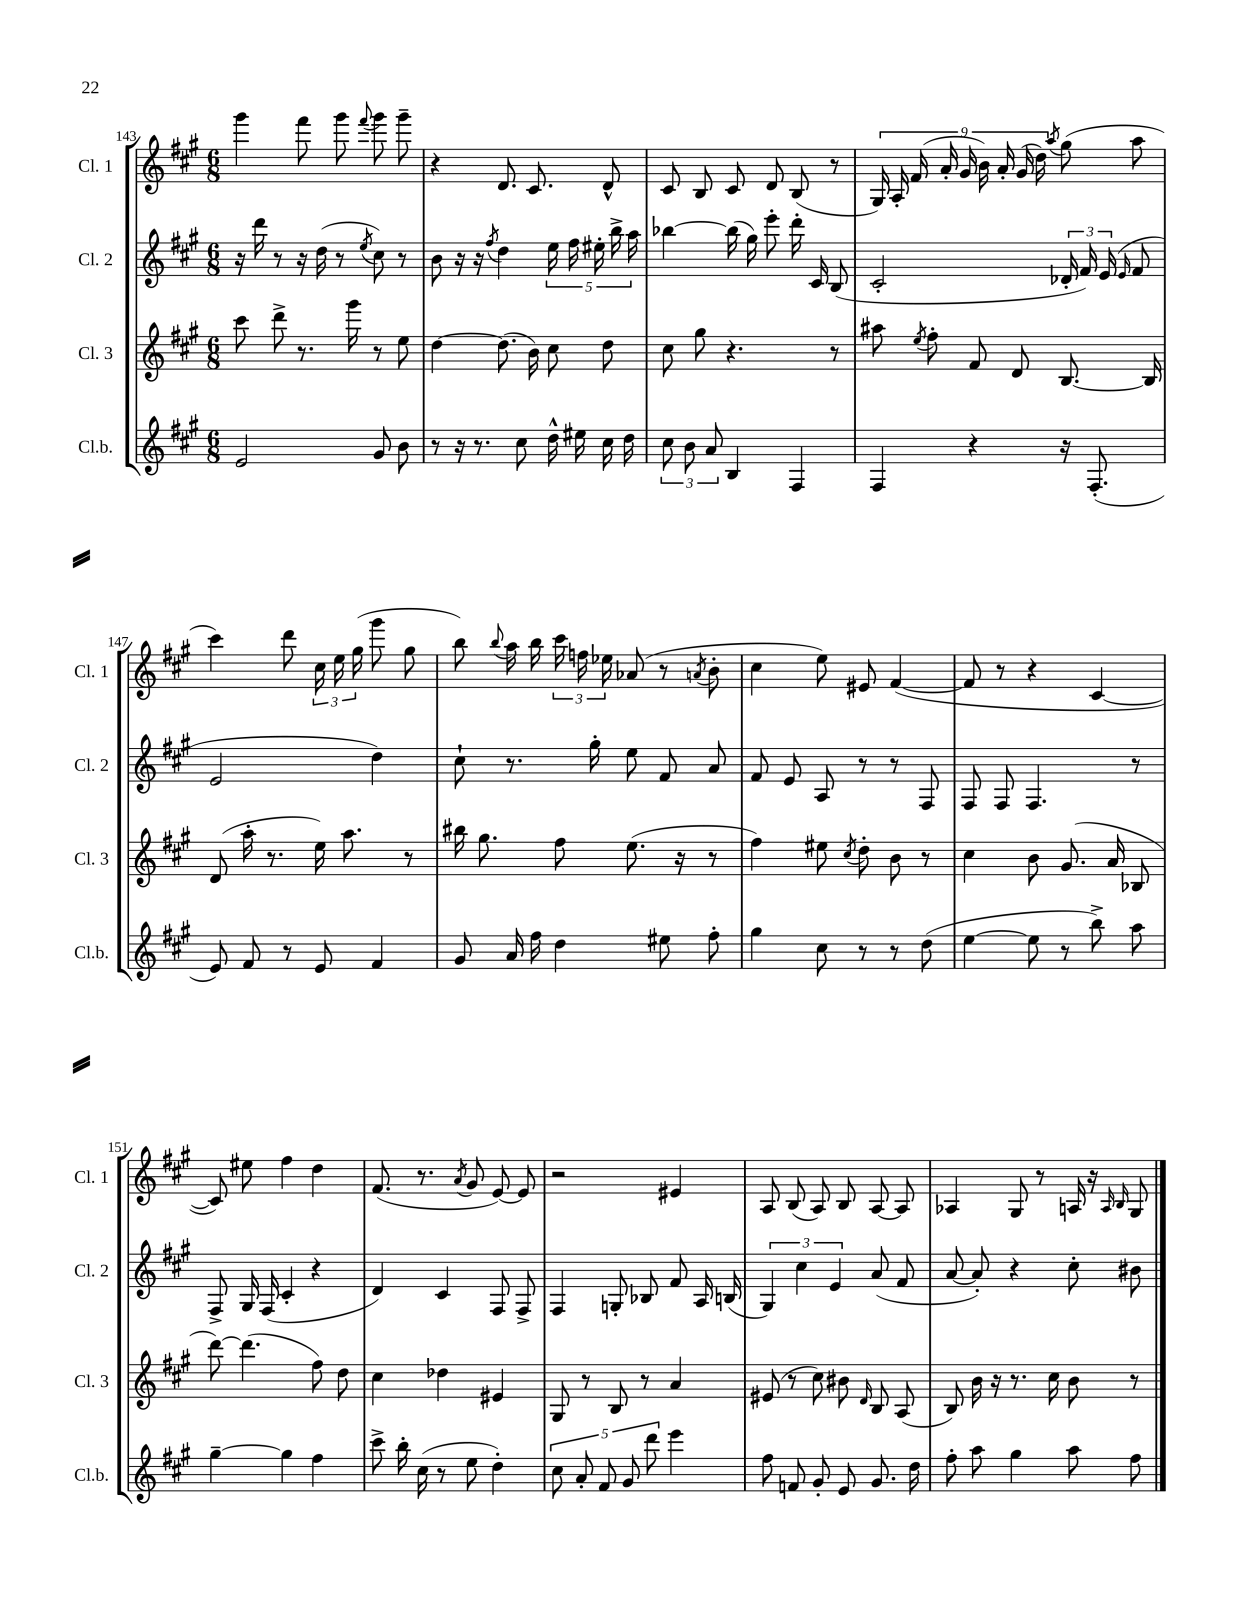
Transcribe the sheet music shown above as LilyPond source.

<<
\new StaffGroup <<
\new Staff = "s0" \with { instrumentName = "Cl. 1" shortInstrumentName = "Cl. 1" } {
    \clef treble \key a \major \numericTimeSignature \time 6/8
    \autoBeamOff gis'''4 fis'''8 gis'''8 \appoggiatura { fis'''8 } gis'''8 gis'''8-- |
    r4 d'8. cis'8. d'8-^ |
    cis'8 b8 cis'8 d'8 b8( r8 |
    \tuplet 9/8 { gis16) a16-. fis'16( a'16-. gis'16 b'16) a'16-. gis'16( d''16) } \acciaccatura { a''8 } gis''8( a''8 |
    cis'''4) d'''8 \tuplet 3/2 { cis''16 e''16 gis''16( } gis'''8 gis''8 |
    b''8) \appoggiatura { b''8 } a''16 b''16 \tuplet 3/2 { cis'''16 f''16 ees''16 } aes'8( r8 \acciaccatura { a'8 } b'8-. |
    cis''4 e''8) eis'8 fis'4~( |
    fis'8 r8 r4 cis'4~ |
    cis'8) eis''8 fis''4 d''4 |
    fis'8.( r8. \acciaccatura { a'8 } gis'8 e'8~) e'8 |
    r2 eis'4 |
    a8 b8( a8) b8 a8~ a8 |
    aes4 gis8 r8 a16 r16 \grace { a16 b16 } gis8 \bar "|." |
}
\new Staff = "s1" \with { instrumentName = "Cl. 2" shortInstrumentName = "Cl. 2" } {
    \clef treble \key a \major \numericTimeSignature \time 6/8
    \autoBeamOff r16 d'''16 r8 r16 d''16( r8 \acciaccatura { e''8 } cis''8) r8 |
    b'8 r16 r16 \acciaccatura { fis''8 } d''4 \tuplet 5/4 { e''16 fis''16 eis''16-. b''16-> a''16 } |
    bes''4~ bes''16( gis''16) e'''8-. d'''16-. cis'16 b8( |
    cis'2-. \tuplet 3/2 { des'16-. fis'16) e'16( } \grace { e'16 } fis'8 |
    e'2 d''4) |
    cis''8-! r8. gis''16-. e''8 fis'8 a'8 |
    fis'8 e'8 a8 r8 r8 fis8 |
    fis8 fis8 fis4. r8 |
    fis8-> gis16 fis16( cis'4-. r4 |
    d'4) cis'4 fis8 fis8-> |
    fis4 g8-. bes8 fis'8 a16 b16( |
    \tuplet 3/2 { gis4) cis''4 e'4 } a'8( fis'8 |
    a'8~ a'8-.) r4 cis''8-. bis'8 \bar "|." |
}
\new Staff = "s2" \with { instrumentName = "Cl. 3" shortInstrumentName = "Cl. 3" } {
    \clef treble \key a \major \numericTimeSignature \time 6/8
    \autoBeamOff cis'''8 d'''8-> r8. gis'''16 r8 e''8 |
    d''4~ d''8.( b'16) cis''8 d''8 |
    cis''8 gis''8 r4. r8 |
    ais''8 \acciaccatura { e''8 } fis''8-. fis'8 d'8 b8.~ b16 |
    d'8( a''16-. r8. e''16) a''8. r8 |
    bis''16 gis''8. fis''8 e''8.( r16 r8 |
    fis''4) eis''8 \acciaccatura { cis''8 } d''8-. b'8 r8 |
    cis''4 b'8 gis'8.( a'16 bes8 |
    d'''8~) d'''4.( fis''8) d''8 |
    cis''4 des''4 eis'4 |
    gis8 r8 b8 r8 a'4 |
    eis'8( r8 cis''8) bis'8 \grace { d'16 } b8 a8( |
    b8) b'16 r16 r8. cis''16 b'8 r8 \bar "|." |
}
\new Staff = "s3" \with { instrumentName = "Cl.b." shortInstrumentName = "Cl.b." } {
    \clef treble \key a \major \numericTimeSignature \time 6/8
    \autoBeamOff e'2 gis'8 b'8 |
    r8 r16 r8. cis''8 d''16-^ eis''16 cis''16 d''16 |
    \tuplet 3/2 { cis''8 b'8 a'8 } b4 fis4 |
    fis4 r4 r16 fis8.-.( |
    e'8) fis'8 r8 e'8 fis'4 |
    gis'8 a'16 fis''16 d''4 eis''8 fis''8-. |
    gis''4 cis''8 r8 r8 d''8( |
    e''4~ e''8 r8 b''8->) a''8 |
    gis''4~-- gis''4 fis''4 |
    cis'''8-> b''16-. cis''16( r8 e''8 d''4-.) |
    \tuplet 5/4 { cis''8 a'8-. fis'8 gis'8 d'''8 } e'''4 |
    fis''8 f'8 gis'8-. e'8 gis'8. d''16 |
    fis''8-. a''8 gis''4 a''8 fis''8 \bar "|." |
}
>>
>>
\layout { \context { \Score currentBarNumber = #143 } }
